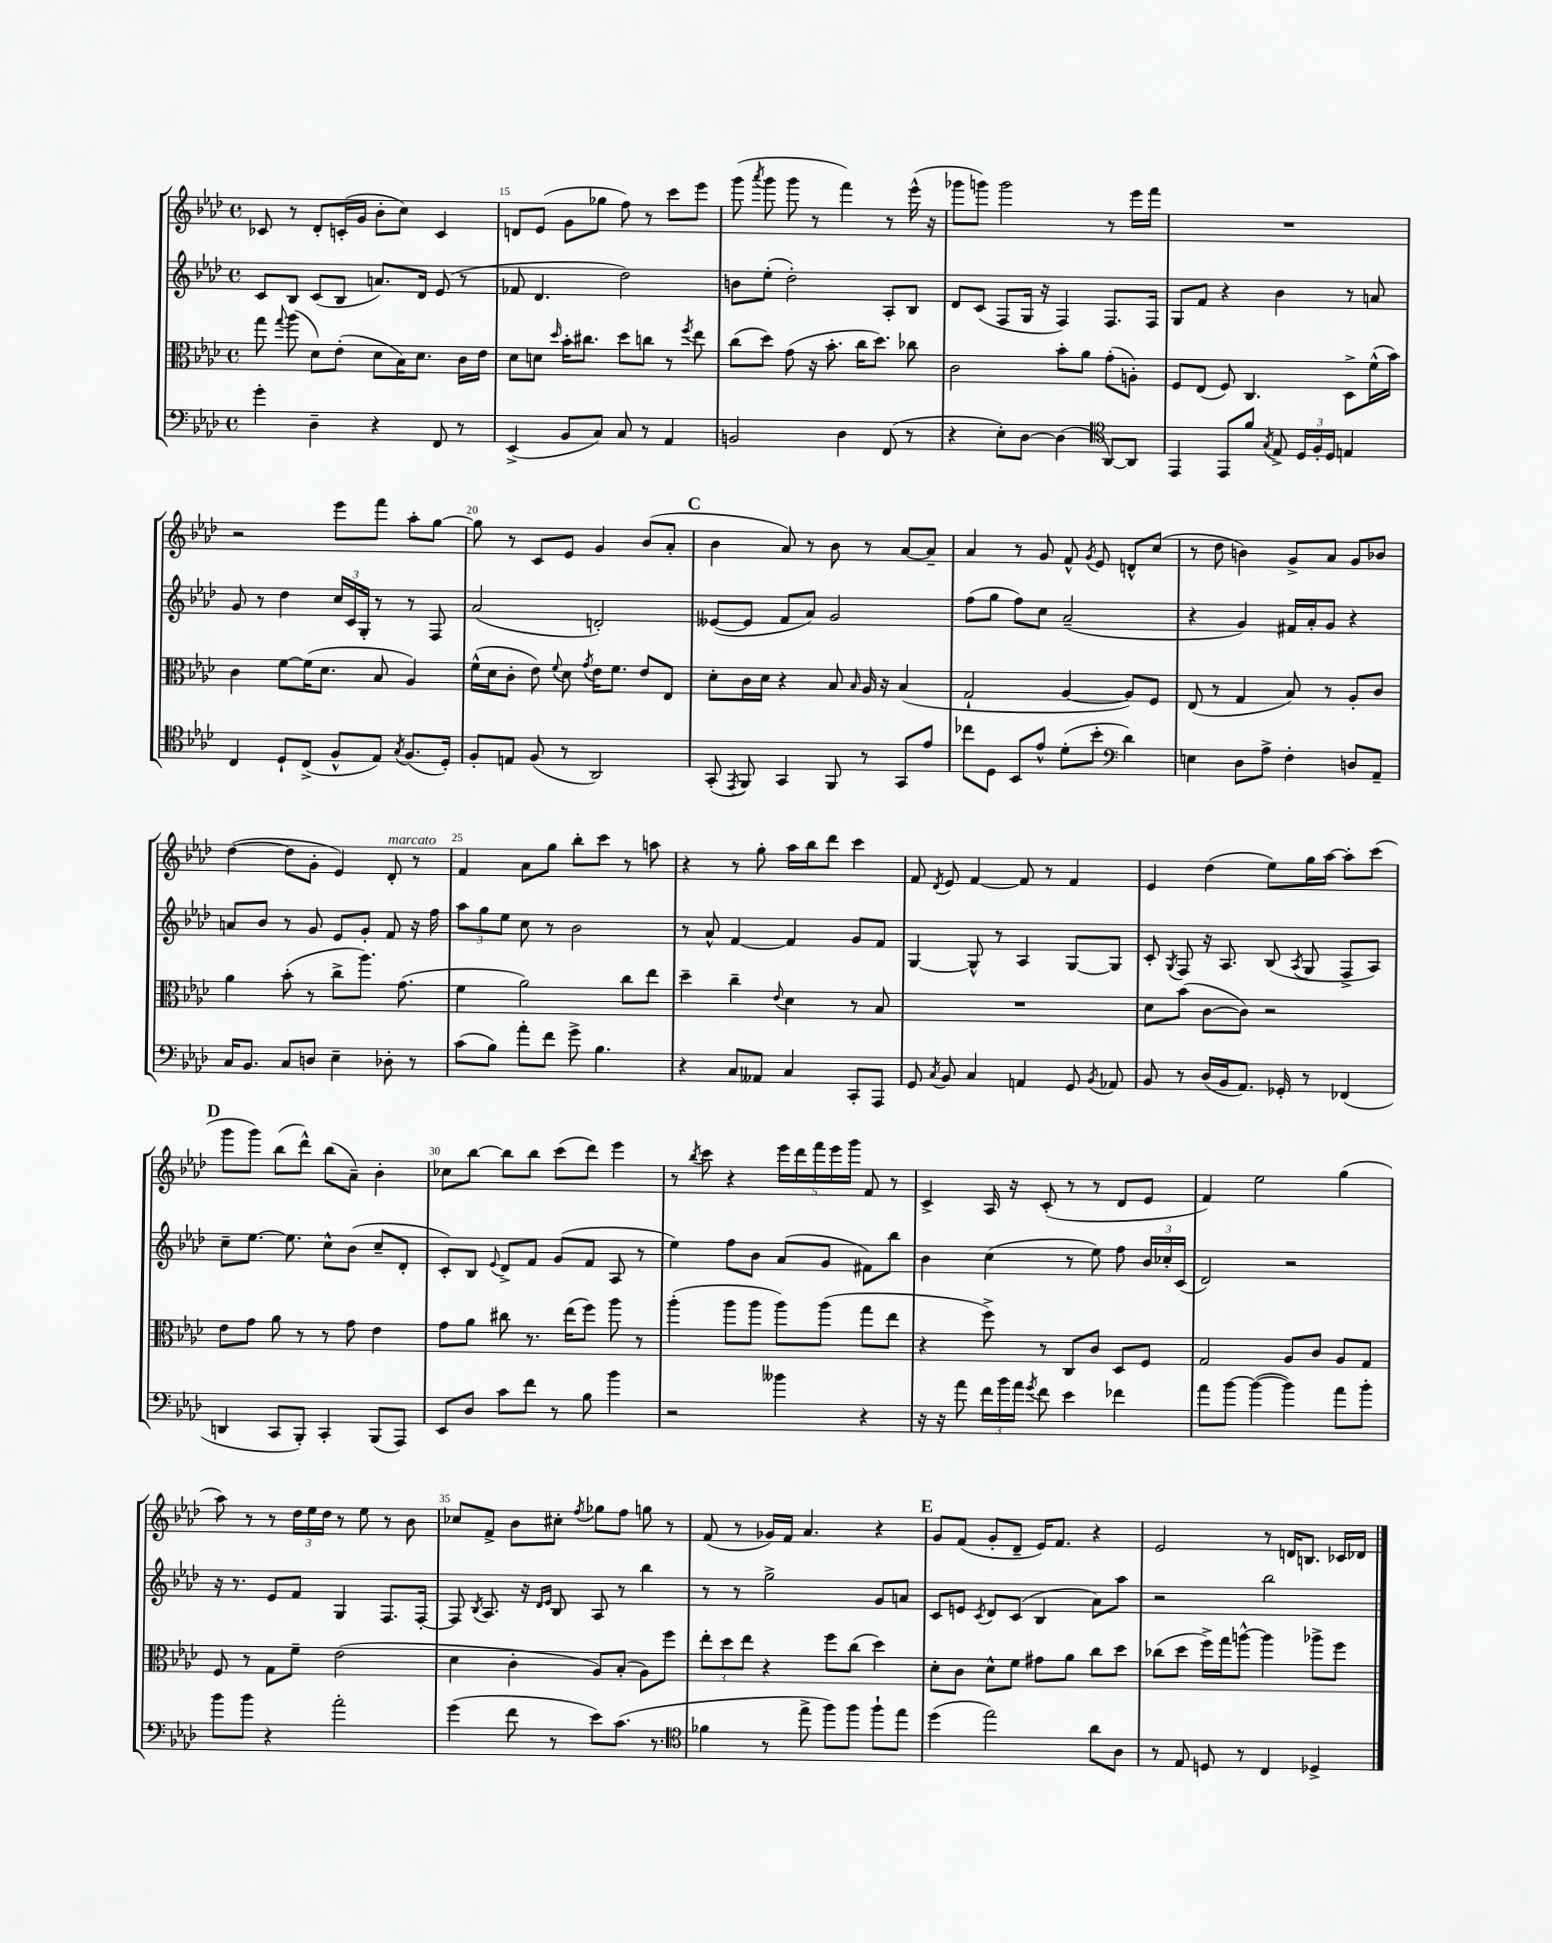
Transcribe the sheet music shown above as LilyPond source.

<<
\new StaffGroup <<
\new Staff = "s0" {
    \clef treble \key aes \major \defaultTimeSignature \time 4/4
    \autoBeamOff ces'8 r8 des'8[-. c'16-.( g'16] bes'8[-. c''8]) c'4 |
    d'8[ ees'8]( g'8[ ges''8] f''8) r8 c'''8[ ees'''8] |
    g'''8( \acciaccatura { aes'''8 } g'''8 g'''8 r8 f'''4) r8 ees'''16-^( r16 |
    ges'''8[ g'''8]) g'''2 r8 ees'''16[ f'''16] |
    R1 |
    r2 ees'''8[ f'''8] aes''8[-. g''8]~ |
    g''8 r8 c'8[ ees'8] g'4 bes'8[( aes'8]-. |
    \mark \markup { \bold "C" } bes'4 aes'8) r8 bes'8 r8 aes'8[~ aes'8]-- |
    aes'4 r8 g'8 f'8-^ \acciaccatura { g'8 } ees'8 d'8[-^ c''8]( |
    r8 des''8 b'4) g'8[-> aes'8] g'8[ bes'8] |
    des''4~( des''8[ g'8]-. ees'4) des'8-.^\markup { \italic "marcato" } r8 |
    f'4 aes'8[ g''8] bes''8[-. c'''8] r8 a''8 |
    r4 r8 g''8-. aes''16[ bes''16 des'''8] c'''4 |
    f'8 \acciaccatura { des'8 } ees'8 f'4~ f'8 r8 f'4 |
    ees'4 des''4( ees''8[) g''16 aes''16]~ aes''8[-. c'''8]( |
    \mark \markup { \bold "D" } g'''8[ g'''8]) bes''8[( des'''8]-^) bes''8[( aes'8]--) bes'4-. |
    ces''8[ bes''8]~ bes''8[ bes''8] c'''8[( des'''8]) ees'''4 |
    r8 \acciaccatura { bes''8 } c'''8 r4 \tuplet 5/4 { ees'''16[ des'''16 f'''16 ees'''16 g'''16] } f'8 r8 |
    c'4-> aes16 r16 c'8-.( r8 r8 des'8[ ees'8] |
    f'4) ees''2 g''4( |
    aes''8) r8 r8 \tuplet 3/2 { des''16[ ees''16 des''16] } r8 ees''8 r8 bes'8 |
    ces''8[ f'8]-> bes'8[ cis''8]-. \acciaccatura { f''8 } ges''8[ f''8] g''8 r8 |
    f'8( r8 ges'16[) f'16] aes'4. r4 |
    \mark \markup { \bold "E" } g'8[ f'8]( g'8[-. des'8]-- ees'16[) f'8.] r4 |
    ees'2 r8 d'16[ b8.] ces'16[ des'16] \bar "|." |
}
\new Staff = "s1" {
    \clef treble \key aes \major \defaultTimeSignature \time 4/4
    \autoBeamOff c'8[ bes8] c'8[( bes8] a'8.[) des'16] ees'8( r8 |
    fes'8 des'4. des''2) |
    b'8[ ees''8]-.( des''2-.) aes8[-. bes8] |
    des'8[ c'8]( f8[ g16] r16 f4) f8.[ f16] |
    g8[ f'8] r4 bes'4 r8 a'8 |
    g'8 r8 des''4 \tuplet 3/2 { c''16[ c'16 g16]-. } r8 r8 f8 |
    aes'2( d'2-.) |
    \mark \markup { \bold "C" } eeses'8[~( eeses'8] f'8[ aes'8]) g'2 |
    f''8[( g''8] f''8[) c''8] aes'2--( |
    r4 g'4) fis'16[ aes'16-. g'8] r4 |
    a'8[ bes'8] r8 g'8 ees'8[ g'8]-. f'8 r16 f''16 |
    \tuplet 3/2 { aes''8[ g''8 ees''8] } c''8 r8 bes'2 |
    r8 aes'8-^ f'4~ f'4 g'8[ f'8] |
    g4~ g8-^ r8 aes4 g8[~ g8] |
    c'8-. \acciaccatura { g8 } f8 r16 aes8. bes8( \acciaccatura { aes8 } g8 f8[-> aes8]) |
    \mark \markup { \bold "D" } c''8[-- ees''8.]~ ees''8. c''8[-^ bes'8]( c''8[-- des'8]-. |
    c'8[-.) bes8] \appoggiatura { ees'8 } des'8[-> f'8] g'8[( f'8] aes8 r8 |
    ees''4) f''8[ bes'8] aes'8[( g'8] fis'8[) bes''8] |
    bes'4 c''4( r8 ees''8) f''8 \tuplet 3/2 { bes'16[ ces''16-. c'16]( } |
    des'2) r2 |
    r16 r8. ees'8[ f'8] g4 f8.[ f16]~-. |
    f8 \acciaccatura { bes8 } aes8. r16 \grace { des'16[ ees'16] } bes8 aes8 r8 bes''4 |
    r8 r8 g''2-> g'8[ a'8] |
    \mark \markup { \bold "E" } c'8[ e'8] \acciaccatura { c'8 } des'8[ c'8]( bes4 aes'8[) aes''8] |
    r2 bes''2 \bar "|." |
}
\new Staff = "s2" {
    \clef alto \key aes \major \defaultTimeSignature \time 4/4
    \autoBeamOff g''8 \appoggiatura { g''8 } aes''8( des'8[) ees'8]-.( des'8[ bes16) des'8.] c'16[ ees'16] |
    des'8[ d'8] \grace { des''16 } bes'16[-. cis''8.] des''8[ c''8] r8 \acciaccatura { f''8 } ees''8 |
    c''8[( des''8]) g'8( r16 bes'8.-. c''16[ des''8.]) ces''8 |
    c'2 bes'8[-. aes'8] g'8[-.( a8]-.) |
    f8[ ees8]( f8) c4. des8[-> f'16-^( bes'16]) |
    c'4 f'8[~ f'16( des'8.] bes8 aes4) |
    f'16[-^( des'16 c'8]-. ees'8) \appoggiatura { f'8 } des'8 \acciaccatura { g'8 } ees'16[ f'8.] ees'8[ ees8] |
    \mark \markup { \bold "C" } des'8[-. c'16 des'16] r4 bes8 \grace { bes16 } aes16 r16 bes4( |
    g2-! aes4~ aes8[) f8] |
    ees8( r8 g4 bes8) r8 aes8[-. c'8] |
    aes'4 bes'8-.( r8 c''8[-> aes''8.]) g'8.( |
    f'4 aes'2) c''8[ ees''8] |
    des''4-- c''4-- \appoggiatura { ees'8 } des'4 r8 bes8 |
    R1 |
    des'8[ bes'8]( c'8[~ c'8]) r2 |
    \mark \markup { \bold "D" } ees'8[ g'8] aes'8 r8 r8 g'8 ees'4 |
    g'8[ aes'8] cis''8 r8. ees''16[( f''8]) aes''8 r8 |
    aes''4-.( aes''8[ aes''8] aes''8[) aes''8]( g''8[ ees''8] |
    r4 f''8->) r8 c8[ c'8] des8[ f8] |
    g2 aes8[ c'8] aes8[ g8] |
    f8 r8 g8[ f'8]-- ees'2( |
    des'4 c'4-. aes8[) bes8]-.( aes8[) f''8] |
    \tuplet 3/2 { ees''8[-. des''8 ees''8] } r4 f''8[ c''8]( des''4) |
    \mark \markup { \bold "E" } des'8[-. c'8] des'8[-^ f'8] gis'8[ aes'8] c''8[ des''8] |
    ces''8[( des''8] f''16[->) g''16 a''8]~-^ a''4 aes''8[-> f''8] \bar "|." |
}
\new Staff = "s3" {
    \clef bass \key aes \major \defaultTimeSignature \time 4/4
    \autoBeamOff g'4-. des4-- r4 f,8 r8 |
    ees,4->( bes,8[ c8]) c8 r8 aes,4 |
    b,2 des4 f,8( r8 |
    r4 ees8[-.) des8]~ des4( \clef tenor aes,8[~) aes,8] |
    ees,4 ees,8[ f'8] \acciaccatura { g8 } ees8-> \tuplet 3/2 { des16[ f16-. des16] } e4 |
    c4 des8[-! c8]->( f8[-^ ees8]) \acciaccatura { g8 } f8.[( des16]-.) |
    f8[-. e8] f8( r8 aes,2) |
    \mark \markup { \bold "C" } g,8-.( \acciaccatura { ees,8 } f,8) g,4 f,8 r8 g,8[ ees'8] |
    ces''8[ des8] bes,8[ ees'8]-^ des'8[-.( bes'8]-. \clef bass des'4) |
    e4 des8[ aes8]-> f4-. d8[ aes,8]-- |
    c16[ bes,8.] c8[ d8] ees4-- des8-. r8 |
    c'8[( bes8]) aes'8[-. f'8] g'8-> bes4. |
    r4 c8[ aeses,8] c4 c,8[-. aes,,8] |
    g,8 \acciaccatura { c8 } bes,8 c4 a,4 g,8 \acciaccatura { bes,8 } aes,8 |
    bes,8 r8 des16[( bes,16 aes,8.]) ges,16-. r8 fes,4( |
    \mark \markup { \bold "D" } d,4 c,8[ bes,,8]-.) c,4-. bes,,8[( aes,,8]) |
    ees,8[ des8] c'8[ f'8] r8 bes8 bes'4 |
    r2 beses'4 r4 |
    r16 r16 aes'8 \tuplet 3/2 { f'16[ bes'16 aes'16] } \acciaccatura { g'8 } f'8 ees'4 fes'4 |
    aes'8[ bes'8]~ bes'4~( bes'4) aes'8[ bes'8]-. |
    bes'8[ bes'8] r4 aes'2-. |
    g'4( f'8 r8 ees'8[) c'8.]( r8. |
    \clef tenor fes'4 r8 ees''8-> f''8[) f''8] f''8[-! ees''8] |
    \mark \markup { \bold "E" } des''4( ees''2) aes'8[ aes8] |
    r8 ees8 d8 r8 c4 des4-> \bar "|." |
}
>>
>>
\layout { \context { \Score currentBarNumber = #14 \override BarNumber.break-visibility = ##(#f #t #t) barNumberVisibility = #(every-nth-bar-number-visible 5) } }
